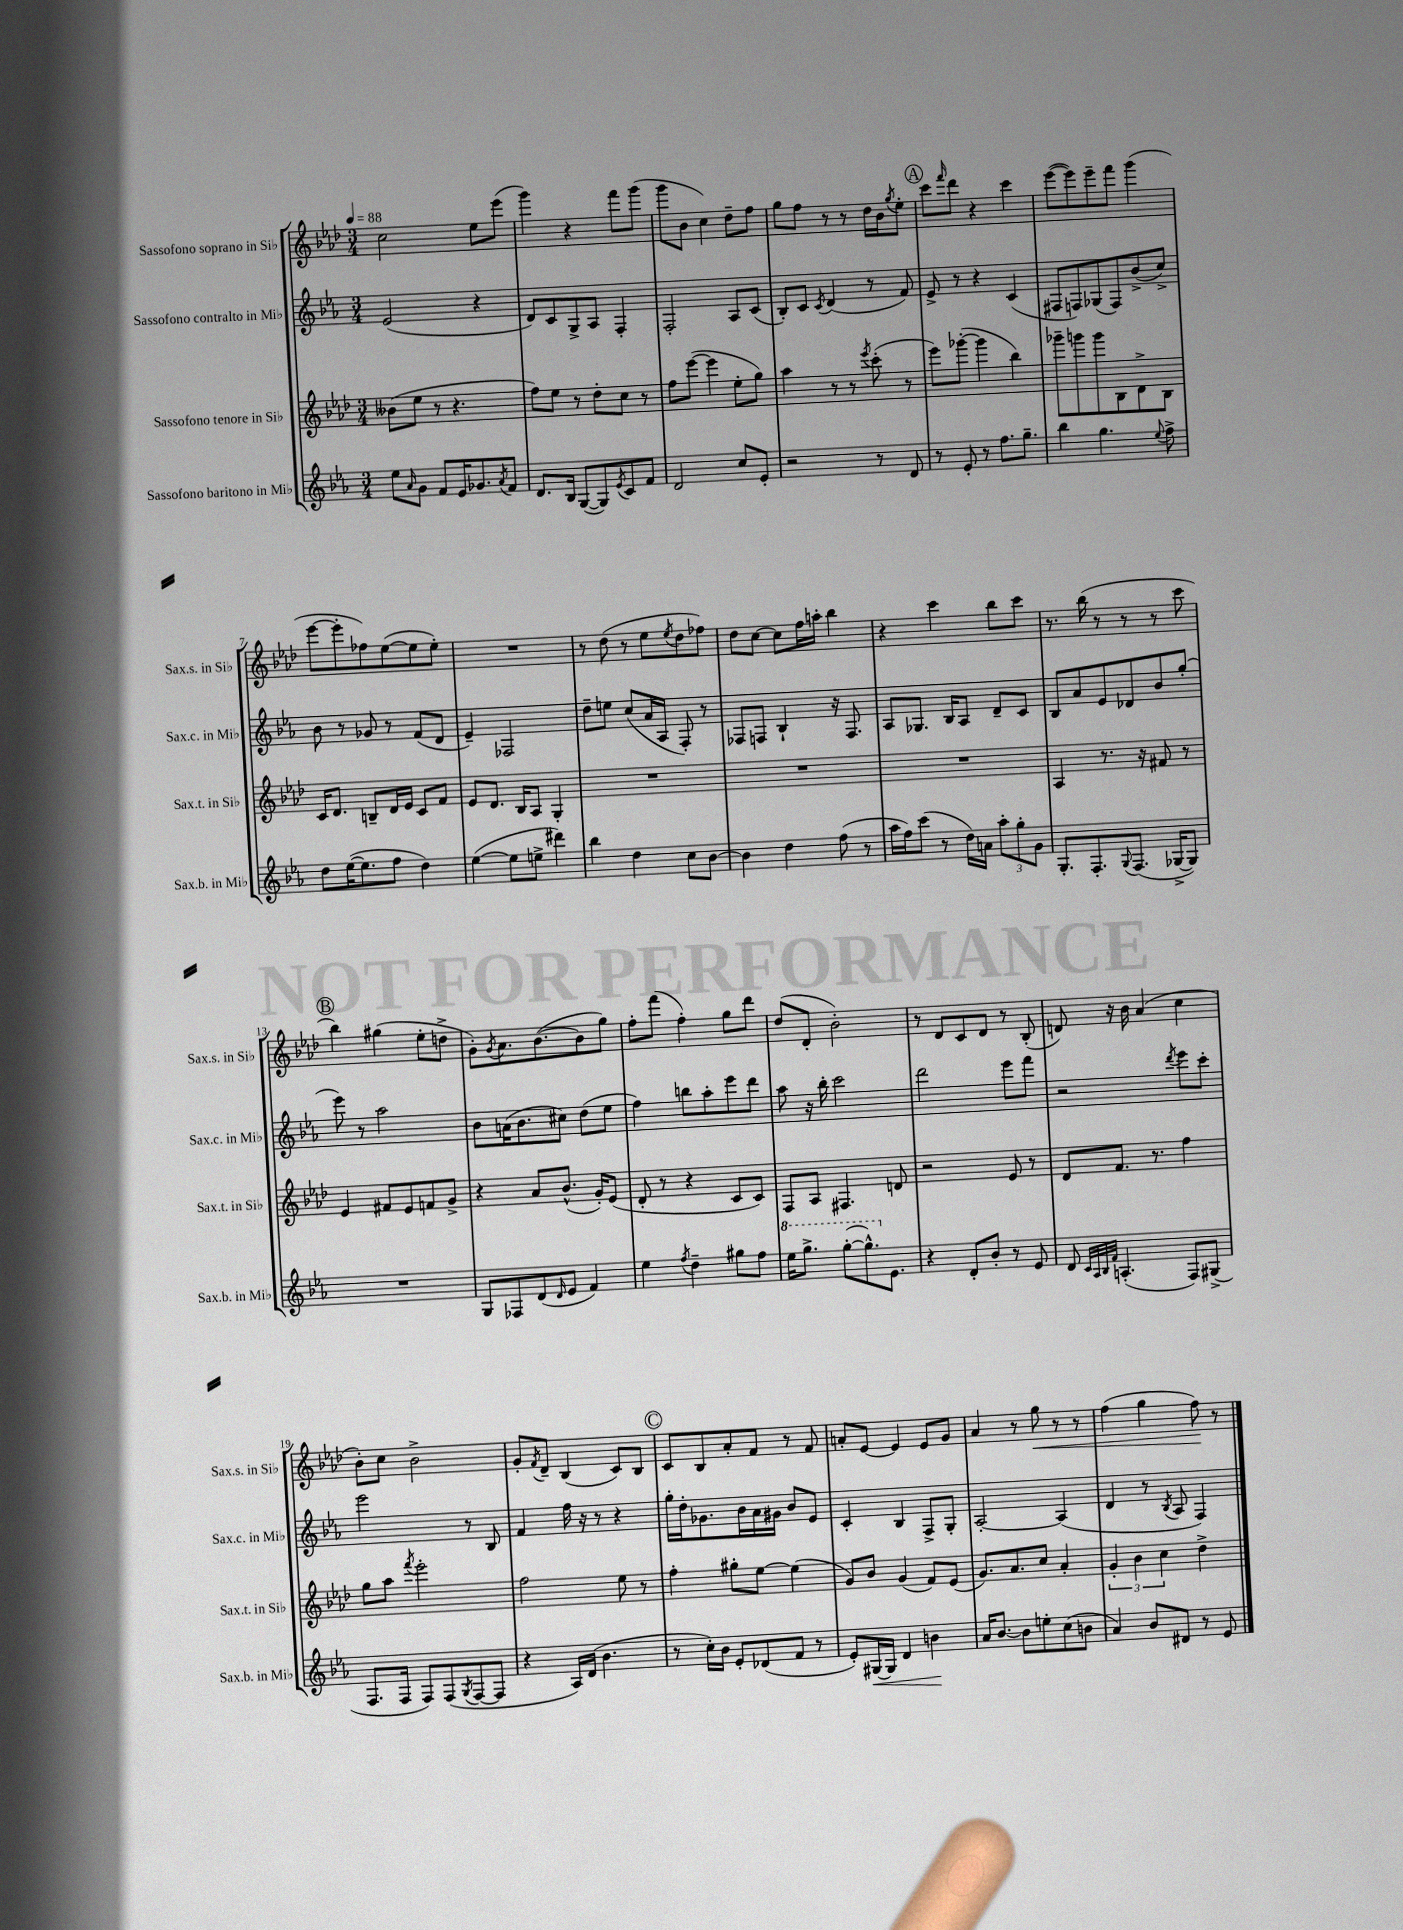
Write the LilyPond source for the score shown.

<<
\new StaffGroup <<
\new Staff = "s0" \with { instrumentName = "Sassofono soprano in Sib" shortInstrumentName = "Sax.s. in Sib" } {
    \clef treble \key aes \major \numericTimeSignature \time 3/4 \tempo 4 = 88
    c''2 ees''8 ees'''8( |
    g'''4) r4 f'''8 g'''8( |
    g'''8 bes'8 c''4) des''8-- f''8 |
    g''8 f''8 r8 r8 des''16 bes'16 \acciaccatura { g''8 } ees''8-. |
    \mark \markup { \circle "A" } c'''8 \grace { f'''16 } des'''8 r4 c'''4 |
    ees'''8~( ees'''8) ees'''8-- f'''8 g'''4( |
    ees'''8~ ees'''8-. fes''8) ees''8~( ees''8 ees''8-.) |
    R2. |
    r8 des''8( r8 ees''8 \acciaccatura { ees''8 } des''8 fes''8) |
    des''8 c''8~ c''8 f''16 a''16-. bes''4 |
    r4 c'''4 bes''8 c'''8 |
    r8. bes''16( r8 r8 r8 c'''8 |
    \mark \markup { \circle "B" } bes''4) gis''4( ees''8-. d''8-> |
    g'8-.) \acciaccatura { g'8 } aes'8. bes'8.~( bes'8 g''8) |
    f''8-. f'''8( f''4-.) g''8 des'''8 |
    des''8( des'8-. bes'2-.) |
    r8 des'8 c'8 des'8 r8 bes8-.( |
    d'8) r16 bes'16 aes'4( c''4 |
    bes'8-.) c''8 bes'2-> |
    g'8-. \acciaccatura { f'8 } des'8-- bes4( c'8) bes8 |
    \mark \markup { \circle "C" } c'8 bes8 aes'8-. f'8 r8 f'8 |
    a'8-. ees'8~ ees'4 ees'8 g'8 |
    aes'4 r8 g''8\< r8 r8 |
    f''4( g''4 f''8\!) r8 \bar "|." |
}
\new Staff = "s1" \with { instrumentName = "Sassofono contralto in Mib" shortInstrumentName = "Sax.c. in Mib" } {
    \clef treble \key ees \major \numericTimeSignature \time 3/4
    ees'2( r4 |
    d'8) c'8 g8-> aes8 f4-. |
    f2-. aes8 c'8( |
    bes8-.) c'8 \acciaccatura { c'8 } d'4( r8 f'8) |
    \mark \markup { \circle "A" } ees'8-> r8 r4 c'4( |
    fis8 f8) ges8( f8) bes'8->( c''8->) |
    bes'8 r8 ges'8 r8 f'8( d'8 |
    ees'4--) fes2 |
    d''8-- e''8 c''8( aes'16 aes16 f8-.) r8 |
    fes8 f8 bes4-! r16 f8. |
    aes8 ges8. bes16 aes8 d'8-- c'8 |
    bes8 aes'8 ees'8 des'8 bes'8 g''8-.( |
    \mark \markup { \circle "B" } ees'''8) r8 aes''2 |
    bes'8 a'16( bes'8. cis''8) d''8( ees''8 |
    f''4) b''8 aes''8-. ees'''8 d'''8 |
    aes''8 r16 bes''16-. c'''2 |
    d'''2 ees'''8 f'''8 |
    r2 \acciaccatura { d'''8 } ees'''8 c'''8-. |
    ees'''2 r8 bes8 |
    f'4 f''16 r16 r8 r4 |
    \mark \markup { \circle "C" } g''16-. d''16-. ges'8. bes'16 aes'16 gis'16 bes'8 ees'8 |
    c'4-. bes4 f8-> g8-. |
    aes2~-. aes4( |
    d'4 r8 \acciaccatura { bes8 } aes8 f4) \bar "|." |
}
\new Staff = "s2" \with { instrumentName = "Sassofono tenore in Sib" shortInstrumentName = "Sax.t. in Sib" } {
    \clef treble \key aes \major \numericTimeSignature \time 3/4
    beses'8( ees''8 r8 r4. |
    f''8) ees''8 r8 des''8-. c''8 r8 |
    f''8 ees'''8~( ees'''4 ees''8-. g''8) |
    aes''4 r8 r8 \acciaccatura { ees'''8 } c'''8-.( r8 |
    \mark \markup { \circle "A" } ees'''8) ges'''8~-.( ges'''4 bes''4) |
    ges'''8-- g'''8 g'''8 bes8 des'8-> bes8 |
    c'16 des'8. b8-- des'16 ees'16 c'8 f'8 |
    ees'8 des'8. bes16 aes8 g4-. |
    R2. |
    R2. |
    R2. |
    aes4 r8. r16 fis'8 r8 |
    \mark \markup { \circle "B" } ees'4 fis'8 ees'8 f'8 g'8-> |
    r4 aes'8 bes'8.-^( g'16-.) ees'8( |
    des'8-. r8 r4 c'8 c'8) |
    f8 aes8 fis4. d'8 |
    r2 ees'8 r8 |
    des'8 f'8. r8. f''4 |
    g''8 aes''8 \acciaccatura { f'''8 } ees'''2-. |
    f''2 ees''8 r8 |
    \mark \markup { \circle "C" } f''4-. gis''8-. ees''8~ ees''4( |
    g'8) bes'8 g'4( f'8) ees'8( |
    g'8.) aes'8. c''8 aes'4-. |
    \tuplet 3/2 { g'4-. bes'4 c''4 } des''4-> \bar "|." |
}
\new Staff = "s3" \with { instrumentName = "Sassofono baritono in Mib" shortInstrumentName = "Sax.b. in Mib" } {
    \clef treble \key ees \major \numericTimeSignature \time 3/4
    ees''8 \grace { aes'16 } g'8 f'8 ees'16 ges'8. \acciaccatura { aes'8 } f'8 |
    d'8. bes16 g8~( g8) \acciaccatura { ees'8 } c'8 f'8 |
    d'2 c''8 ees'8-. |
    r2 r8 d'8 |
    \mark \markup { \circle "A" } r8 ees'8-. r8 f''8. g''8.-- |
    bes''4 g''4. \appoggiatura { ees''8 } f''8-> |
    d''8 ees''16~( ees''8. f''8 d''4) |
    ees''4~( ees''8 e''8-> dis'''4) |
    bes''4 d''4 c''8 bes'8~ |
    bes'4 d''4 f''8( r8 |
    aes''16 f''16) c'''8( r8 d''16) a'16 \tuplet 3/2 { aes''8-. g''8-. g'8 } |
    g8.-. f8.-. \appoggiatura { g8 } f8.( ges16~-> ges8) |
    \mark \markup { \circle "B" } R2. |
    g8 fes8 d'8( \grace { d'16 } ees'8 f'4) |
    ees''4 \acciaccatura { f''8 } d''4-- gis''8 f''8 |
    \ottava #1 ees'''16 g'''8.-> g'''8~-.( g'''8.-^) \ottava #0 ees'8. |
    r4 d'8-. bes'8-. r8 ees'8 |
    d'8 \grace { c'32 aes32 bes32 f'32 } a4.-.( f8) gis8->( |
    f8. f16 f8) f8( \acciaccatura { g8 } f8~ f8 |
    r4 aes16) d'16( bes'4. |
    \mark \markup { \circle "C" } r8 c''16-.) bes'16 ees'8-. des'8( f'8 r8 |
    ees'8-.) gis16~\< gis16 d'4 b'4\! |
    aes'16 bes'8.~ bes'8 e''8-. c''8( b'8 |
    aes'4) bes'8 dis'8 r8 ees'8 \bar "|." |
}
>>
>>
